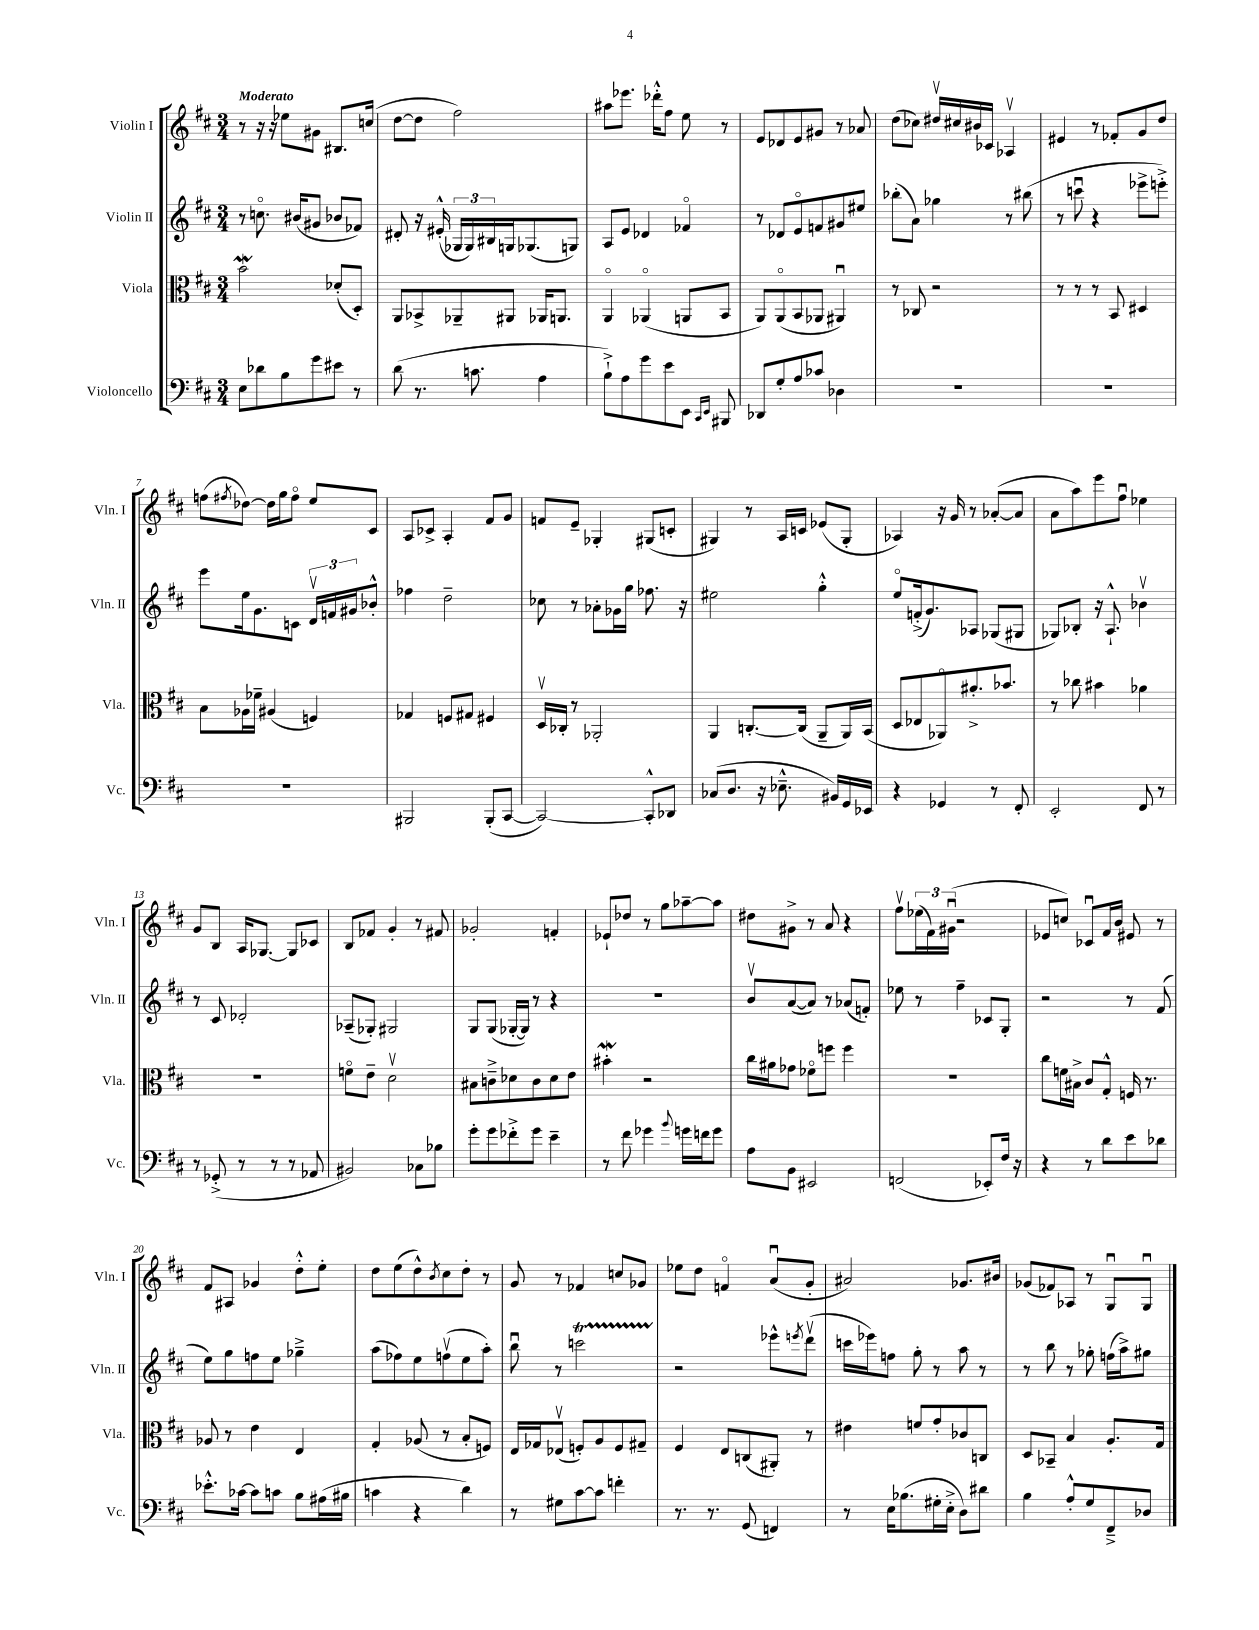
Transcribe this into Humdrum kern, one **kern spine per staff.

**kern	**kern	**kern	**kern
*staff4	*staff3	*staff2	*staff1
*clefF4	*clefC3	*clefG2	*clefG2
*k[f#c#]	*k[f#c#]	*k[f#c#]	*k[f#c#]
*M3/4	*M3/4	*M3/4	*M3/4
8E	2b	8r	8r
8d-	.	8.cco	16r
.	.	.	16r
8B	.	.	8ee-
.	.	(16b#	.
8g	.	8g#	8g#
8e#	(8d-'	8b-	8.B#
8r	8D')	8f-)	.
.	.	.	(16cc
=	=	=	=
(8d	8AA	8d#'	[8dd
8.r	8BB-^	16r	8dd]
.	.	(16e#'^^	.
.	8AA-~	24G-	2ff#)
.	.	24G-)	.
8.c	.	.	.
.	.	24B#	.
.	8AA#	16G	.
.	.	(8.G-	.
4A	16AA-	.	.
.	8.AA	.	.
.	.	8G)	.
=	=	=	=
8B`^)	4AAo	8A	8aa#
8A	.	8e	8.eee-
8g	(4AA-o	4d-	.
.	.	.	16ddd-'^^
8e	.	.	8ff#
8EE	8AA	4f-o	8ee
16qqCC#	.	.	.
16qqEE	.	.	.
8BBB#	8BB	.	8r
=	=	=	=
8DD-	8AA)	8r	8e
8G'	(8AAo	8d-	8d-
8A	8BB	8eo	8e
8c-	8AA-	8f	8g#
4D-	4AA#u)	8g#	8r
.	.	8ee#	8a-
=	=	=	=
2.r	8r	(8bb-'	(8dd
.	8C-	8a)	8cc-)
.	2r	4gg-	16dd#v
.	.	.	16cc#
.	.	.	16b#
.	.	.	16c-
.	.	8r	4A-v
.	.	(8bb#	.
=	=	=	=
2.r	8r	8r	4e#
.	8r	8cccu	.
.	8r	4r	8r
.	8BB	.	8f-'
.	4D#	8eee-^	8g
.	.	8eee'^)	8dd
=	=	=	=
2.r	8B	8eee	(8ff
.	.	.	8qff#
.	16A-	16ee	[8dd-)
.	16f-~	8.g	.
.	(4A#	.	16dd-]
.	.	.	16gg
.	.	8c	8ff#o
.	4F)	24dv	8ee
.	.	24f	.
.	.	24g#	.
.	.	8b-'^^	8c#
=	=	=	=
2BBB#	4G-	4ff-	8A
.	.	.	8c-^
.	8F	2dd~	4A'
.	8G#	.	.
(8BBB#'	4F#	.	8f#
[8CC#	.	.	8g
=	=	=	=
2CC#_)	16Dv	8cc-	8f
.	16C-'	.	.
.	8r	8r	8e~
.	2AA-'	8a-'	4G-'
.	.	16g-	.
.	.	16gg	.
8CC#'^^]	.	8.ff-	(8G#
8DD-	.	.	8c'
.	.	16r	.
=	=	=	=
(8C-	4AA	2ee#	4G#)
8.D	.	.	.
.	[8.C'	.	8r
16r	.	.	.
8.E-~^^	.	.	16A
.	(16C]	.	16c
.	8AA~	4gg'^^	(8e-
16BB#)	.	.	.
16GG	16AA)	.	8G#'
16EE-	(16BB	.	.
=	=	=	=
4r	8D	8eeo	4A-)
.	8E-	(16f'^	.
.	.	8.g)	.
4GG-	8AA-o)	.	16r
.	.	.	16g
.	8.a#'^	8A-	8r
8r	.	(8G-	([8a-'
.	8.b-	.	.
8FF#'	.	8G#	8a-]
=	=	=	=
2EE'	8r	8G-)	8a
.	8cc-	8B-'	8aa)
.	4b#	16r	8eee
.	.	8.A`^^	.
.	.	.	8ff#u
8FF#	4a-	4b-v	4ee-
8r	.	.	.
=	=	=	=
8r	2.r	8r	8g
(8GG-'^	.	8c#	8B
8r	.	2d-'	16A
.	.	.	[8.G-
8r	.	.	.
8r	.	.	8G-]
8AA-	.	.	8c-
=	=	=	=
2BB#)	8fo	(8A-~	8B
.	8e~	8G-')	8f-
.	2dv	2G#	4g'
8C-	.	.	8r
8B-	.	.	8f#
=	=	=	=
8g'	8B#	8G	2g-'
8g	8c~^	(8G	.
8f-'^	8d-	[16G-'	.
.	.	16G-])	.
8g	8c	8r	.
4e~	8d-	4r	4f'
.	8e	.	.
=	=	=	=
8r	4b#'	2.r	8e-`
8f#	.	.	8dd-
4g-	2r	.	8r
.	.	.	8gg
8qqb	.	.	.
16g	.	.	[8aa-~
16f	.	.	.
8g	.	.	8aa-]
=	=	=	=
8A	16cc#	8bv	8dd#
.	16a#	.	.
8BB	8g-	([8a	8g#^
2EE#	8f-o	8a])	8r
.	8ff	8r	8a
.	4ff	(8a-	4r
.	.	8f')	.
=	=	=	=
(2FF	2.r	8ee-	8ff#v
.	.	8r	(24ee-
.	.	.	24f#)
.	.	.	(24g#u
.	.	4ff#~	2r
8EE-')	.	8c-	.
16F#	.	8G'	.
16r	.	.	.
=	=	=	=
4r	8cc#	2r	8e-
.	16f	.	8cc)
.	16B#^	.	.
8r	8c#	.	8c-u
8d	8G'^^	.	16f#
.	.	.	16b
8e	16F	8r	8e#
.	8.r	.	.
8d-	.	(8f#	8r
=	=	=	=
8.e-'^^	8A-	8ee)	8f#
.	8r	8gg	8A#
[16c-	.	.	.
8c-]	4e	8ff	4g-
8c	.	8ee	.
8B	4E	4gg-~^	8dd'^^
(16A#	.	.	8ee'
16B#	.	.	.
=	=	=	=
4c	4G'	(8aa	8dd
.	.	8ff-)	(8ee
4r	(8A-	8ee	8dd^^)
.	.	.	8qb
.	8r	(8ffv	8cc#
4d)	8B'	8ee	8dd'
.	8F)	8aa')	8r
=	=	=	=
8r	16E	8bbu	8g
.	16G-	.	.
8G#	(8E-v	8r	8r
[8c#	8F')	2ccc	4f-
8c#]	8A	.	.
4f'	8F	.	8cc
.	8G#~	.	8g-
=	=	=	=
8.r	4F#	2r	8ee-
.	.	.	8dd
8.r	.	.	.
.	8E	.	4fo
(8GG	(8C	.	.
4FF)	8AA#')	8eee-^^	(8au
.	.	8qeee	.
.	8r	(8dddv	8g'
=	=	=	=
8r	4e#	16ccc	2a#)
.	.	16eee-)	.
16E	.	8ff	.
(8.B-	.	.	.
.	8f	8gg'	.
16G#'	8g'	8r	.
16E'^	.	.	.
8D)	8c-	8aa	8.g-
8d#	8C	8r	.
.	.	.	16b#
=	=	=	=
4B	8D	8r	(8g-
.	8BB-~	8bb	8f-)
8A'^^	4B	8r	8A-
8G	.	8gg-'	8r
8FF#~^	8.A'	(16ff	8Gu
.	.	16aa^)	.
8D-	.	8gg#	8Gu
.	16G	.	.
==	==	==	==
*-	*-	*-	*-
